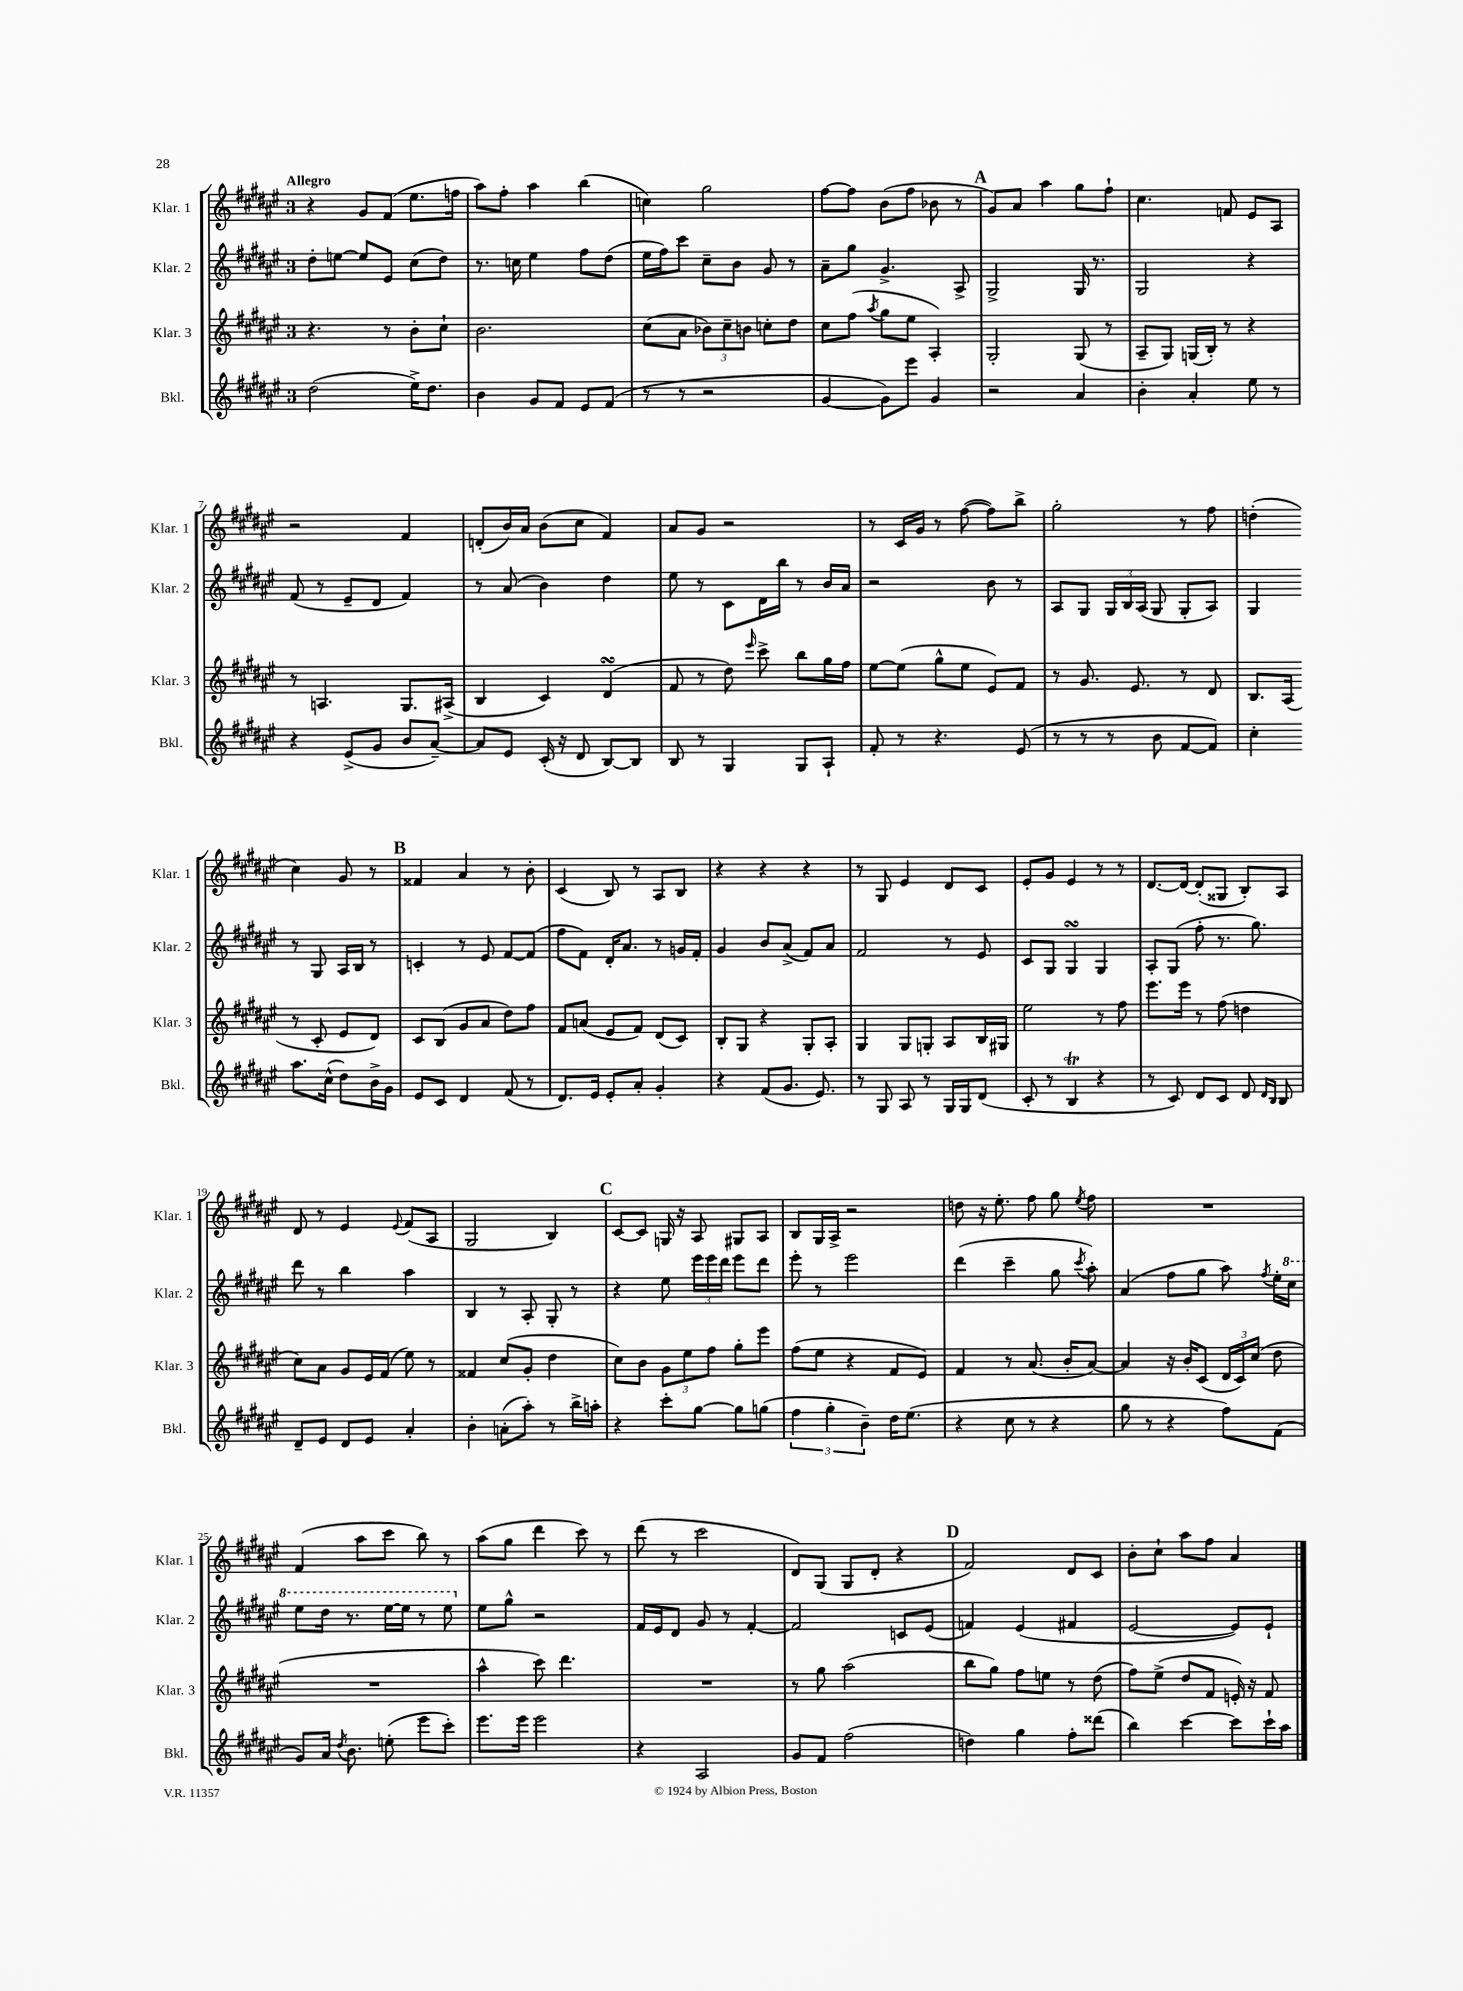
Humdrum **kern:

**kern	**kern	**kern	**kern
*part4	*part3	*part2	*part1
*staff4	*staff3	*staff2	*staff1
*I"Bkl.	*I"Klar. 3	*I"Klar. 2	*I"Klar. 1
*I'Bkl.	*I'Klar. 3	*I'Klar. 2	*I'Klar. 1
*clefG2	*clefG2	*clefG2	*clefG2
*k[f#c#g#d#a#e#]	*k[f#c#g#d#a#e#]	*k[f#c#g#d#a#e#]	*k[f#c#g#d#a#e#]
*M3/4	*M3/4	*M3/4	*M3/4
=1	=1	=1	=1
!	!	!	!LO:TX:a:B:t=Allegro
(2dd#\	4.r	8dd#'\L	4r
.	.	[8een\J	.
.	.	8ee/L]	8g#/L
.	8r	8e#/J	(8f#/J
16ee#^\KL)	8b'\L	(8cc#\L	8.ee#\L
8.dd#\J	.	.	.
.	8cc#`\J	8dd#\J)	.
.	.	.	16ffn\Jk
=2	=2	=2	=2
4b\	2.b\	8.r	8aa#\L)
.	.	.	8ff#'\J
.	.	16ccn\	.
8g#/L	.	4ee#\	4aa#\
8f#/J	.	.	.
8e#/L	.	8ff#\L	(4bb\
(8f#/J	.	(8dd#\J	.
=3	=3	=3	=3
8r	(8cc#\L	16ee#\LL	4ccn\)
.	.	16ff#\J)	.
8r	8a#\J	8ccc#\J	.
2r	12b-X\L)	8cc#~\L	2gg#\
.	12cc#~\	.	.
.	.	8b\J	.
.	12bn\J	.	.
.	8ccn'\L	8g#/	.
.	8dd#\J	8r	.
=4	=4	=4	=4
[4g#/	8cc#\L	8a#~\L	[8ff#\L
.	(8ff#\J	8gg#\J	8ff#\J]
.	8qaa#/	.	.
8g#\L])	8gg#\L	4.g#^/	(8b\L
8eee#\J	8ee#\J	.	8ff#\J
4g#/	4A#'/)	.	8b-X\
.	.	8A#^/	8r
!!LO:REH:place=s1:t=A
=5	=5	=5	=5
2r	2G#'/	2G#^/	8g#/L)
.	.	.	8a#/J
.	.	.	4aa#\
4a#/	(8G#/	16G#/	8gg#\L
.	.	8.r	.
.	8r	.	8ff#`\J
=6	=6	=6	=6
4b'\	8A#~/L	2G#/	4.cc#\
.	8G#/J)	.	.
4a#'/	(16Gn/LL	.	.
.	16B'/JJ)	.	.
.	8r	.	8fn/
8ee#\	4r	4r	8e#/L
8r	.	.	8A#/J
!!LO:LB:g=z
=7	=7	=7	=7
4r	8r	(8f#/	2r
.	4.An/	8r	.
(8e#^/L	.	8e#~/L	.
8g#/J	.	8d#/J	.
8b/L	8.G#/L	4f#/)	4f#/
[8a#~/J)	.	.	.
.	(16A#X^/Jk	.	.
=8	=8	=8	=8
8a#/L]	4B/	8r	(8dn'/L
8e#/J	.	(8a#/	16b/L)
.	.	.	16a#/JJ
(16c#'/	4c#/)	4b\)	(8b\L
16r	.	.	.
8d#/	.	.	8cc#\J
[8B/L)	(4d#sSSS/	4dd#\	4f#/)
8B/J]	.	.	.
=9	=9	=9	=9
8B/	8f#/	8ee#\	8a#/L
8r	8r	8r	8g#/J
4G#/	8dd#\)	8c#\L	2r
.	16qqeee#/	.	.
.	8ccc#^\	16d#\L	.
.	.	16bb\JJ	.
8G#/L	8bb\L	8r	.
8A#`/J	16gg#\L	16b/LL	.
.	16ff#\JJ	16a#/JJ	.
=10	=10	=10	=10
8f#'/	[8ee#\L	2r	8r
8r	(8ee#\J]	.	16c#/LL
.	.	.	16g#/JJ
4.r	8gg#^^\L	.	8r
.	8ee#\J	.	([8ff#\
.	8e#/L)	8b\	8ff#\L])
(8e#/	8f#/J	8r	8bb^\J
=11	=11	=11	=11
8r	8r	8A#/L	2gg#'\
8r	8.g#/	8G#/J	.
8r	.	24G#/LL	.
.	.	24B/	.
.	8.e#/	.	.
.	.	(24A#/JJ	.
8b\	.	8G#/	.
[8f#/L	8r	8G#'/L	8r
8f#/J])	8d#/	8A#/J)	8ff#\
=12	=12	=12	=12
4cc#'\	8.B/L	4G#/	(4ddn'\
.	(16A#/Jk	.	.
8.aa#\L	8r	8r	4cc#\)
.	8c#'/	8G#/	.
(16cc#^^\Jk	.	.	.
8dd#\L)	8e#/L	16A#/LL	8g#/
.	.	16B/JJ	.
16b^\L	8d#/J)	8r	8r
16g#\JJ	.	.	.
!!LO:LB:g=z
!!LO:REH:place=s1:t=B
=13	=13	=13	=13
8e#/L	8c#/L	4cn'/	4f##X/
8c#/J	(8B/J	.	.
4d#/	8g#/L	8r	4a#/
.	8a#/J	8e#/	.
(8f#/	8dd#\L)	[8f#/L	8r
8r	8ff#\J	(8f#/J]	8b'\
=14	=14	=14	=14
8.d#/L)	8f#/L	8ff#\L	(4c#/
.	(8an/J	8f#\J)	.
16e#/Jk	.	.	.
8e#'/L	8e#/L	16d#'/KL	8B/)
.	.	8.a#/J	.
8a#'/J	8f#/J)	.	8r
4g#'/	(8d#/L	8r	8A#/L
.	8c#/J)	16gn/LL	8B/J
.	.	16f#'/JJ	.
=15	=15	=15	=15
4r	8B'/L	4g#/	4r
.	8G#/J	.	.
(8f#/L	4r	8b/L	4r
8.g#/J	.	(8a#^/J	.
.	8G#'/L	8f#/L)	4r
8.e#/)	.	.	.
.	8A#'/J	8a#/J	.
=16	=16	=16	=16
8r	4G#/	2f#/	8r
8G#/	.	.	8G#/
8A#/	8G#/L	.	4e#/
8r	8Gn'/J	.	.
16G#/LL	8A#/L	8r	8d#/L
16G#/J	.	.	.
(8d#/J	16B/L	8e#/	8c#/J
.	16G#X/JJ	.	.
=17	=17	=17	=17
8c#'/	2ee#\	8c#/L	8e#'/L
8r	.	8G#/J	8g#/J
4BT/	.	4G#sSSS/	4e#/
4r	8r	4G#/	8r
.	8ff#\	.	8r
=18	=18	=18	=18
8r	8.eee#\L	8A#'/L	[8.d#/L
8c#/)	.	(8G#/J	.
.	16eee#\Jk	.	16d#/Jk_
8d#/L	8r	8ff#'\	(8d#'/L]
8c#/J	(8ff#\	8.r	8G##X/J
8d#/	4ddn\	.	8B'/L)
.	.	8.gg#\)	.
16qqd#/LL	.	.	.
16qqB/JJ	.	.	.
8B/	.	.	8A#/J
!!LO:LB:g=z
=19	=19	=19	=19
8d#~/L	8cc#\L)	8ddd#\	8d#/
8e#/J	8a#\J	8r	8r
8d#/L	8g#/L	4bb\	4e#/
8e#/J	16e#/L	.	.
.	(16f#/JJ	.	.
.	.	.	8qqe#/
4a#'/	8ee#\)	4aa#\	(8f#/L
.	8r	.	8A#/J
=20	=20	=20	=20
4b'\	4f##X/	4B/	2G#/
(8an'\L	(8cc#/L	8r	.
8aa#'\J)	8g#'/J	8A#'/	.
8r	4dd#\	8G#'/	4B/)
16bb^\LL	.	8r	.
16aan'\JJ	.	.	.
!!LO:REH:place=s1:t=C
=21	=21	=21	=21
4r	8cc#\L)	4r	[8c#/L
.	8b\J	.	8c#/J]
8ccc#'\L	12g#\L	8ee#\	16Gn/
.	.	.	16r
.	12ee#\	.	.
[8gg#\J	.	24eee#\LL	8A#/
.	12ff#\J	24eee#\	.
.	.	24ddd#\JJ	.
8gg#\L]	8gg#'\L	8eee#\L	8G#X/L
(8ggn\J	8eee#\J	8ddd#\J	8A#/J
=22	=22	=22	=22
6ff#\	(8ff#\L	8eee#'\	8B/L
.	8ee#\J	8r	16G#/L
6gg#'\	.	.	.
.	.	.	16A#^/JJ
.	4r	2eee#\	2r
6b~\)	.	.	.
16dd#\KL	8f#/L	.	.
(8.ee#\J	.	.	.
.	8e#/J)	.	.
=23	=23	=23	=23
4r	4f#/	(4ddd#\	8ddn\
.	.	.	16r
.	.	.	8.ee#'\
8cc#\	8r	4ccc#~\	.
8r	(8.a#/	.	8ff#\
4r	.	8gg#\	8gg#\
.	16b'/KL	.	.
.	.	8qccc#/	8qee#/
.	[8a#/J)	8aa#'\)	8ff#\
=24	=24	=24	=24
8gg#\	4a#/]	(4a#/	2.r
8r	.	.	.
4r	16r	8ff#\L	.
.	16b'/KL	.	.
.	(8c#/J	8gg#\J	.
8ff#\L)	24d#/LL	8aa#\)	.
.	24c#/)	.	.
.	(24cc#/JJ	.	.
.	.	8qff#/	.
(8f#\J	8dd#\	16ee#'\LL	.
*	*	*8va	*
.	.	16ccc#\JJ	.
!!LO:LB:g=z
=25	=25	=25	=25
8g#/L)	2.r	8eee#\L	(4f#/
16a#/Jk	.	16ddd#\Jk	.
8qdd#/	.	.	.
8.b\	.	8.r	.
.	.	.	8aa#\L
(8een'\	.	[16eee#\LL	8ccc#\J
.	.	16eee#\JJ]	.
8eee#\L	.	8r	8bb\)
8ccc#'\J)	.	8eee#\	8r
=26	=26	=26	=26
*	*	*X8va	*
8.eee#\L	4aa#^^\	8ee#\L	(8aa#\L
.	.	8gg#^^\J	8gg#\J
16eee#\Jk	.	.	.
2eee#\	8ccc#\)	2r	4ddd#\
.	4.ddd#\	.	.
.	.	.	8ccc#\)
.	.	.	8r
=27	=27	=27	=27
4r	2.r	16f#/LL	(8ddd#\
.	.	16e#/J	.
.	.	8d#/J	8r
2A#/	.	8g#/	2ccc#\
.	.	8r	.
.	.	[4f#'/	.
=28	=28	=28	=28
8g#/L	8r	2f#/]	8d#/L)
8f#/J	8gg#\	.	(8G#/J
(2ff#\	(2aa#\	.	8G#/L
.	.	.	8d#'/J
.	.	8cn/L	4r
.	.	(8e#/J	.
!!LO:REH:place=s1:t=D
=29	=29	=29	=29
4ddn\)	8bb\L	4fn/)	2f#/)
.	8gg#\J)	.	.
4gg#\	8ff#\L	(4e#/	.
.	8een\J	.	.
8ff#'\L	8r	4f#X/	8d#/L
(8ddd##X\J	(8dd#\	.	8c#/J
=30	=30	=30	=30
4bb\)	8ff#\L)	[2e#/	8b'\L
.	(8ee#^\J	.	8cc#`\J
[4ccc#\	8dd#/L	.	8aa#\L
.	8f#/J	.	8ff#\J
8ccc#\L]	16en'/)	8e#/L])	4a#/
.	16r	.	.
16ccc#`\L	8f#/	8e#`/J	.
16aa#\JJ	.	.	.
==	==	==	==
*-	*-	*-	*-
